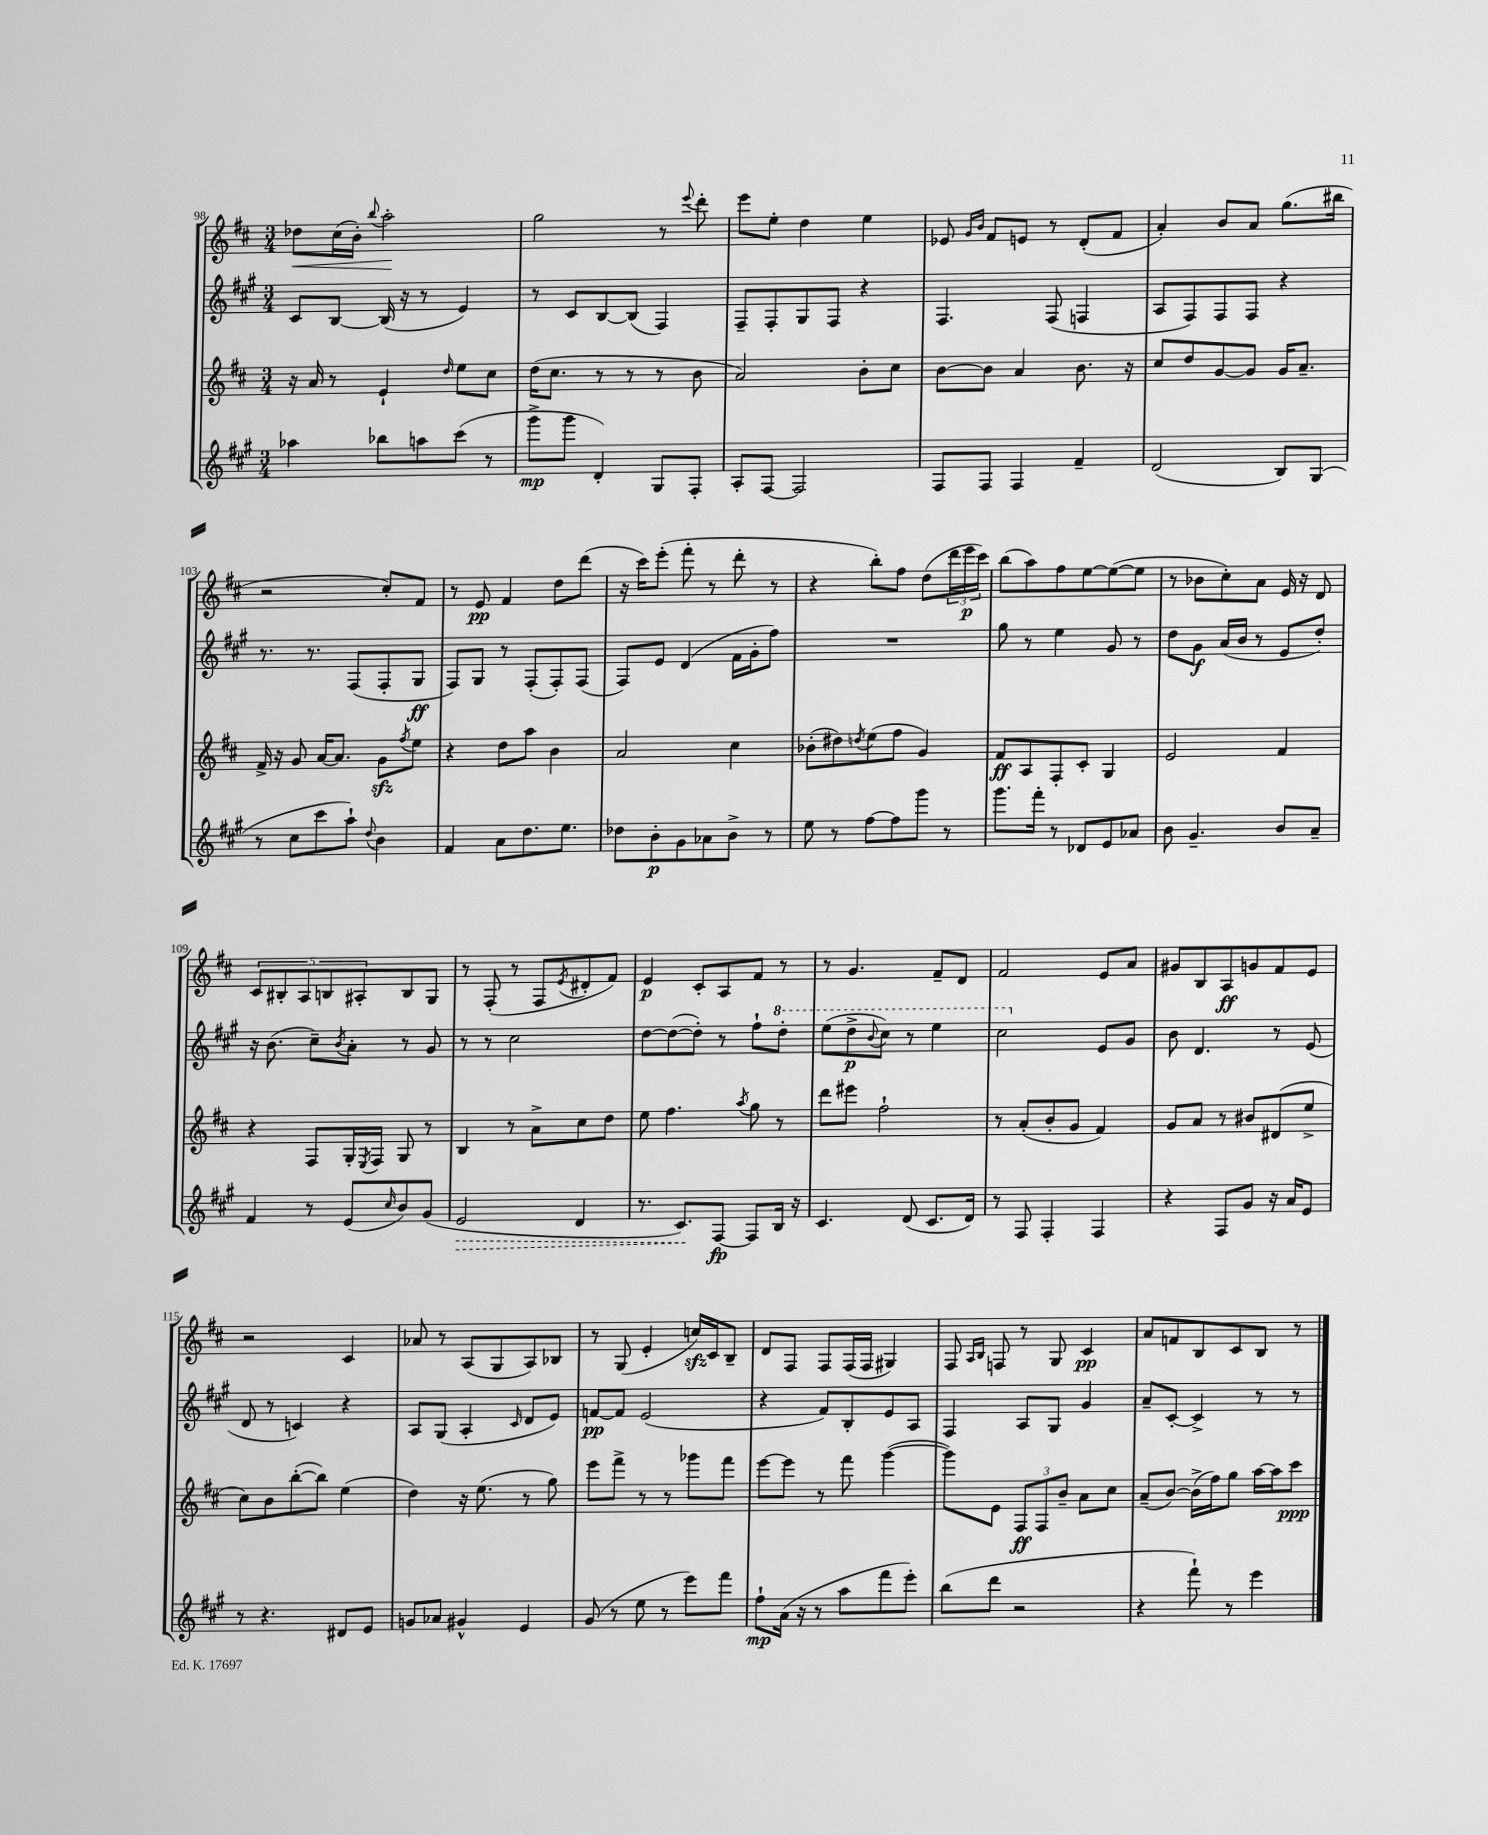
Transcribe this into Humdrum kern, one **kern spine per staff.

**kern	**kern	**kern	**kern
*staff4	*staff3	*staff2	*staff1
*clefG2	*clefG2	*clefG2	*clefG2
*k[f#c#g#]	*k[f#c#]	*k[f#c#g#]	*k[f#c#]
*M3/4	*M3/4	*M3/4	*M3/4
4aa-	16r	8c#	8dd-
.	16a	.	.
.	8r	[8B	(16cc#
.	.	.	16b')
.	.	.	8qqbb
8bb-	4e`	(16B]	2aa'
.	.	16r	.
8aa	.	8r	.
.	16qqdd	.	.
(8ccc#	8ee	4e)	.
8r	8cc#	.	.
=	=	=	=
8ggg#^	(16dd	8r	2gg
.	8.cc#	.	.
8ggg#	.	8c#	.
4d')	8r	[8B	.
.	8r	(8B]	.
8G#	8r	4F#)	8r
.	.	.	8qqeee
8F#'	8b	.	8ddd'
=	=	=	=
8A'	2a)	8F#~	8eee
[8F#	.	8F#'	8ee'
2F#]	.	8G#	4dd
.	.	8F#	.
.	8b'	4r	4ee
.	8cc#	.	.
=	=	=	=
8F#	[8b	4.F#	8e-
.	.	.	16qqg
.	.	.	16qqb
8F#	8b]	.	8f#
4F#	4a	.	8e
.	.	(8F#	8r
4f#~	8.b	4F	(8d'
.	.	.	8f#
.	16r	.	.
=	=	=	=
(2d	8cc#	8A	4a')
.	8dd	8F#)	.
.	[8g	8F#	8b
.	8g]	8F#	8a
8B)	16g	4r	(8.gg
.	8.a~	.	.
(8G#	.	.	.
.	.	.	16bb#
=	=	=	=
8r	16f#^	8.r	2r
.	16r	.	.
8cc#	8g	.	.
.	.	8.r	.
8ccc#	[16a	.	.
.	8.a]	.	.
8aa`)	.	(8F#	.
8qqdd	.	.	.
4b	8g	8F#'	8cc#')
.	8qff#	.	.
.	8ee	8G#	8f#
=	=	=	=
4f#	4r	8F#)	8r
.	.	8G#	8e
8a	8dd	8r	4f#
8.dd	8aa	(8F#'	.
.	4b	8F#')	8dd
8.ee	.	.	.
.	.	(8F#	(8ddd
=	=	=	=
8dd-	2a	8F#)	16r
.	.	.	16ccc#)
8b'	.	8e	(8eee'
8g#	.	(4d	8fff#'
8a-	.	.	8r
8b^	4cc#	16f#	8ddd'
.	.	16g#'	.
8r	.	8ff#)	8r
=	=	=	=
8ee	(8b-'	2.r	4r
8r	8dd#)	.	.
.	8qdd	.	.
[8ff#	(8ee	.	8bb')
8ff#]	8ff#	.	8ff#
8ggg#	4g)	.	(8dd
8r	.	.	24ddd
.	.	.	24eee
.	.	.	24ccc#)
=	=	=	=
8.ggg#	8f#	8gg#	(8bb
.	8A	8r	8aa)
16fff#'	.	.	.
8r	8F#'	4ee	8ff#
8d-	8c#'	.	[8ee
8e	4G	8g#	(8ee_
8a-	.	8r	8ee]
=	=	=	=
8b	2e	8dd	8r
4.g#~	.	8g#	8b-
.	.	(16a	8cc#')
.	.	16b	.
.	.	8r	8a
8b	4f#	8e	16e
.	.	.	16r
8a~	.	8dd')	8d
=	=	=	=
4f#	4r	16r	10c#
.	.	(8.b	.
.	.	.	10B#'
.	.	.	10A
8r	8F#	8cc#~)	.
.	.	.	10B
.	.	8qb	.
(8e	16G'	8a'	.
.	.	.	10A#'
.	8qE	.	.
.	16F#	.	.
16qqcc#	.	.	.
8b)	8G	8r	8B
(8g#	8r	8g#	8G
=	=	=	=
2e	4B	8r	8r
.	.	8r	(8F#'
.	8r	2cc#	8r
.	8a^	.	8F#
.	.	.	8qe
4d	8cc#	.	8d#'
.	8dd	.	8f#)
=	=	=	=
8.r	8ee	[8dd	4e
.	4.ff#	(8dd_	.
8.c#)	.	.	.
.	.	8dd'])	8c#'
[8F#	.	8r	8A
.	8qaa	.	.
8F#]	8gg	8ff#`	8f#
16B	8r	8ddd'	8r
16r	.	.	.
=	=	=	=
4.c#	8ddd	(8eee	8r
.	8eee#	8ddd^	4.g
.	.	8qqbb	.
.	2ff#`	8ccc#)	.
(8d	.	8r	.
8.c#	.	4eee	8f#~
.	.	.	8d
16d)	.	.	.
=	=	=	=
8r	8r	2ccc#	2f#
8F#	(8a'	.	.
4F#'	8b'	.	.
.	8g	.	.
4F#	4f#)	8e	8e
.	.	8g#	8a
=	=	=	=
4r	8g	8b	8g#
.	8a	4.d	8B
8F#	8r	.	8A
8g#	8b#	.	8g
16r	(8d#	8r	8f#
16a	.	.	.
8e	8ee^	(8e	8e
=	=	=	=
8r	8cc#)	8d	2r
4.r	8b	8r	.
.	([8bb'	4c)	.
.	8bb])	.	.
8d#	(4ee	4r	4c#
8e	.	.	.
=	=	=	=
8g	4dd)	8A	8a-
8a-	.	(8G#	8r
4g#^^	16r	4A'	(8A
.	(8.ee	.	.
.	.	.	8G
.	.	16qqc#	.
4e	8r	8d	8A)
.	8gg)	8e)	8B-
=	=	=	=
(8g#	8eee	[8f	8r
8r	8fff#^	8f]	(8G
8ee	8r	(2e	4e'
8r	8r	.	.
8eee)	8ggg-	.	16cc)
.	.	.	16c#
8fff#	8fff#	.	8B~
=	=	=	=
8ff#`	[8eee	4r	8d
(16a	8eee]	.	8F#
16r	.	.	.
8r	8r	8f#)	8F#
8aa	8fff#	8B'	(16F#
.	.	.	16F#
8fff#	([4ggg	8e	4G#)
8eee')	.	8A	.
=	=	=	=
(8bb	8ggg])	4F#	8F#
.	.	.	16qqA
.	.	.	16qqB
8ddd	8e	.	8F
2r	12F#	8A	8r
.	12F#	.	.
.	.	8G#	8G
.	12b~	.	.
.	8a	4g#	4c#
.	8cc#	.	.
=	=	=	=
4r	(8a~	8a~	8a
.	[8b)	[8c#'	8f
8fff#`)	(16b^]	4c#^]	8B
.	16ff#)	.	.
8r	8gg	.	8c#
4eee	[16aa	8r	8B
.	16aa]	.	.
.	8ccc#	8r	8r
==	==	==	==
*-	*-	*-	*-
